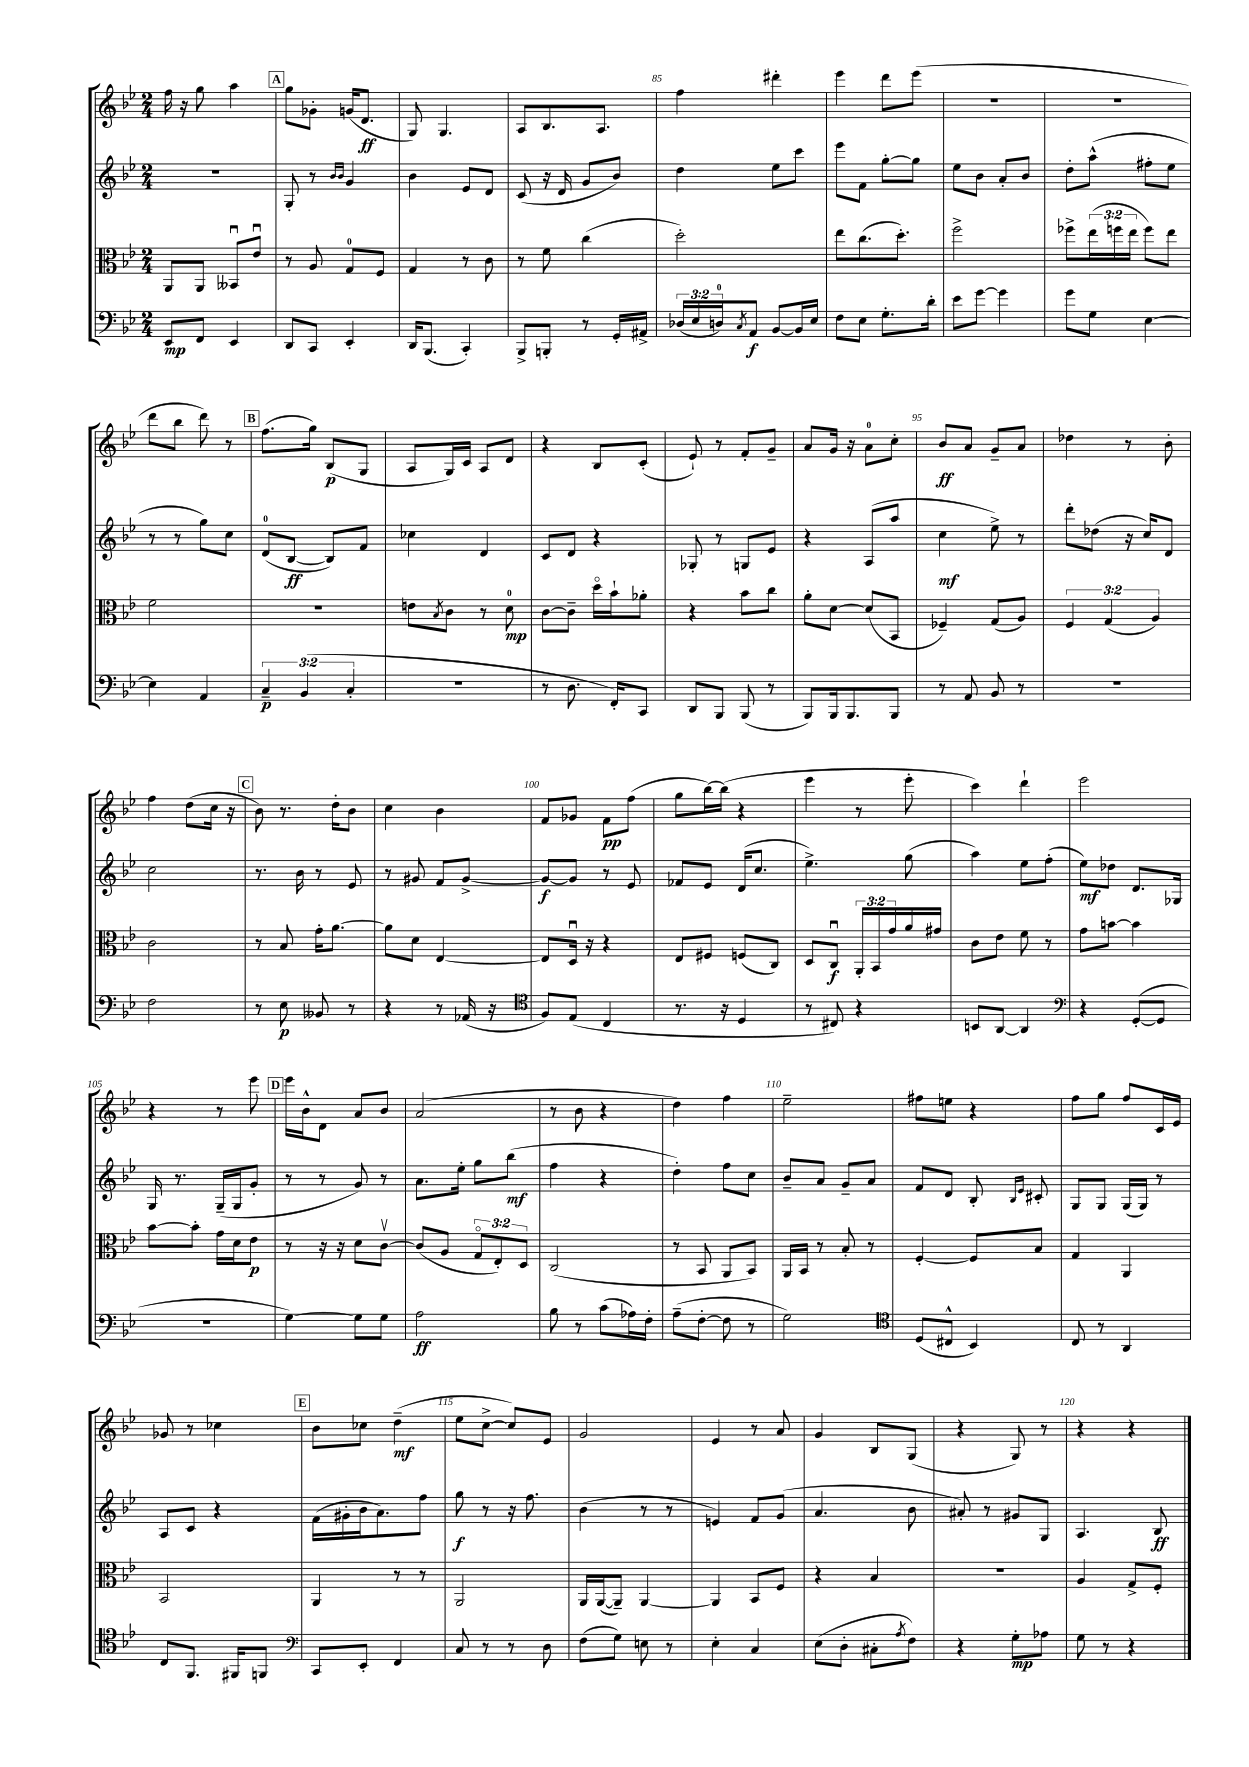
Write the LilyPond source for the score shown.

<<
\new StaffGroup <<
\new Staff = "s0" {
    \clef treble \key bes \major \numericTimeSignature \time 2/4
    f''16 r16 g''8 a''4 |
    \mark \markup { \box "A" } g''8 ges'8-. g'16( d'8.\ff |
    g8) g4. |
    a8 bes8. a8. |
    f''4 dis'''4-. |
    ees'''4 d'''8 ees'''8( |
    R2 |
    R2 |
    d'''8 bes''8 d'''8) r8 |
    \mark \markup { \box "B" } f''8.( g''16) bes8\p( g8 |
    a8 g16) c'16 a8 d'8 |
    r4 bes8 c'8-.( |
    ees'8-!) r8 f'8-. g'8-- |
    a'8 g'16 r16 a'8-0 c''8-. |
    bes'8\ff a'8 g'8-- a'8 |
    des''4 r8 bes'8-. |
    f''4 d''8( c''16 r16 |
    \mark \markup { \box "C" } bes'8) r8. d''16-. bes'8 |
    c''4 bes'4 |
    f'8 ges'8 f'8\pp f''8( |
    g''8 bes''16~) bes''16( r4 |
    ees'''4 r8 ees'''8-. |
    c'''4) d'''4-! |
    ees'''2 |
    r4 r8 ees'''8 |
    \mark \markup { \box "D" } ees'''16 bes'16-^ d'8 a'8 bes'8 |
    a'2( |
    r8 bes'8 r4 |
    d''4) f''4 |
    ees''2-- |
    fis''8 e''8 r4 |
    f''8 g''8 f''8 c'16 ees'16 |
    ges'8 r8 ces''4 |
    \mark \markup { \box "E" } bes'8 ces''8 d''4--\mf( |
    ees''8 c''8~-> c''8) ees'8 |
    g'2 |
    ees'4 r8 a'8 |
    g'4 bes8 g8( |
    r4 g8) r8 |
    r4 r4 \bar "|." |
}
\new Staff = "s1" {
    \clef treble \key bes \major \numericTimeSignature \time 2/4
    r2 |
    \mark \markup { \box "A" } g8-. r8 \grace { bes'16 bes'16 } g'4 |
    bes'4 ees'8 d'8 |
    c'8( r16 d'16 g'8 bes'8) |
    d''4 ees''8 c'''8 |
    ees'''8 f'8 g''8~-. g''8 |
    ees''8 bes'8 a'8-. bes'8 |
    d''8-. a''8-^( fis''8-. ees''8 |
    r8 r8 g''8) c''8 |
    \mark \markup { \box "B" } d'8-0( bes8~\ff bes8) f'8 |
    ces''4 d'4 |
    c'8 d'8 r4 |
    ges8-. r8 g8 ees'8 |
    r4 a8( a''8 |
    c''4\mf ees''8->) r8 |
    d'''8-. des''8( r16 c''16) d'8 |
    c''2 |
    \mark \markup { \box "C" } r8. bes'16 r8 ees'8 |
    r8 gis'8 f'8 gis'8~-> |
    gis'8~\f gis'8 r8 ees'8 |
    fes'8 ees'8 d'16( c''8. |
    ees''4.->) g''8( |
    a''4) ees''8 f''8-.( |
    ees''8\mf) des''8 d'8. ges16 |
    g16 r8. g16--( g16 g'8-. |
    \mark \markup { \box "D" } r8 r8 g'8) r8 |
    a'8. ees''16-. g''8 bes''8\mf( |
    f''4 r4 |
    d''4-.) f''8 c''8 |
    bes'8-- a'8 g'8-- a'8 |
    f'8 d'8 bes8-. \grace { bes16 ees'16 } cis'8-. |
    g8 g8 g16( g16) r8 |
    a8 c'8 r4 |
    \mark \markup { \box "E" } f'16( gis'16-. bes'16 a'8.) f''8 |
    g''8\f r8 r16 f''8. |
    bes'4( r8 r8 |
    e'4) f'8 g'8( |
    a'4. bes'8 |
    ais'8-.) r8 gis'8 g8 |
    a4. bes8\ff \bar "|." |
}
\new Staff = "s2" {
    \clef alto \key bes \major \numericTimeSignature \time 2/4 \override Staff.TupletNumber.text = #tuplet-number::calc-fraction-text
    a,8 a,8 beses,8\downbow ees'8\downbow |
    \mark \markup { \box "A" } r8 a8 g8-0 f8 |
    g4 r8 c'8 |
    r8 f'8 c''4( |
    d''2-.) |
    ees''8 c''8.( d''8.-.) |
    f''2-> |
    fes''8-> \tuplet 3/2 { ees''16( f''16 ees''16 } f''8) ees''8 |
    f'2 |
    \mark \markup { \box "B" } R2 |
    e'8 \acciaccatura { bes8 } c'8 r8 d'8-0\mp |
    c'8~ c'8-- d''16\flageolet bes'16-! aes'8-. |
    r4 bes'8 c''8 |
    a'8-. d'8~ d'8( bes,8 |
    fes4--) g8( a8) |
    \tuplet 3/2 { f4 g4( a4) } |
    c'2 |
    \mark \markup { \box "C" } r8 bes8 g'16-. a'8.~ |
    a'8 d'8 ees4~ |
    ees8 d16\downbow r16 r4 |
    ees8 fis8 f8( c8) |
    d8 c8\downbow\f \tuplet 3/2 { a,16-. bes,16 g'16 } a'16 gis'16 |
    c'8 ees'8 f'8 r8 |
    g'8 b'8~ b'4 |
    bes'8~ bes'8-. g'16 d'16 ees'8\p |
    \mark \markup { \box "D" } r8 r16 r16 d'8 c'8~\upbow |
    c'8( a8 \tuplet 3/2 { g8\flageolet ees8-.) d8 } |
    c2( |
    r8 bes,8 a,8 bes,8) |
    a,16 bes,16 r8 bes8-. r8 |
    f4~-. f8 bes8 |
    g4 a,4 |
    bes,2 |
    \mark \markup { \box "E" } a,4 r8 r8 |
    a,2 |
    a,16 a,16~( a,8--) a,4~ |
    a,4 bes,8 f8 |
    r4 bes4 |
    R2 |
    a4 g8-> f8-. \bar "|." |
}
\new Staff = "s3" {
    \clef bass \key bes \major \numericTimeSignature \time 2/4 \override Staff.TupletNumber.text = #tuplet-number::calc-fraction-text
    ees,8\mp f,8 ees,4 |
    \mark \markup { \box "A" } d,8 c,8 ees,4-. |
    d,16 bes,,8.( c,4-.) |
    bes,,8-> b,,8-. r8 g,16-. ais,16-> |
    \tuplet 3/2 { des16( ees16 d16-0) } \acciaccatura { c8 } a,8\f bes,8~ bes,16 ees16 |
    f8 ees8 g8.-. d'16-. |
    ees'8 g'8~ g'4 |
    g'8 g8 ees4~ |
    ees4 a,4 |
    \mark \markup { \box "B" } \tuplet 3/2 { c4--\p bes,4( c4-. } |
    R2 |
    r8 d8. f,16-.) c,8 |
    d,8 bes,,8 bes,,8( r8 |
    bes,,8) bes,,16 bes,,8. bes,,8 |
    r8 a,8 bes,8 r8 |
    R2 |
    f2 |
    \mark \markup { \box "C" } r8 ees8\p beses,8 r8 |
    r4 r8 aes,16( r16 |
    \clef tenor f8) ees8( c4 |
    r8. r16 d4 |
    r8 cis8) r4 |
    b,8 a,8~ a,4 |
    \clef bass r4 g,8~-.( g,8 |
    R2 |
    \mark \markup { \box "D" } g4~) g8 g8 |
    a2\ff |
    bes8 r8 c'8( aes16) f16-. |
    a8--( f8~-. f8 r8 |
    g2) |
    \clef tenor d8( cis8-^ bes,4) |
    c8 r8 a,4 |
    c8 f,8. fis,16 f,8 |
    \mark \markup { \box "E" } \clef bass c,8 ees,8-. f,4 |
    c8 r8 r8 d8 |
    f8( g8) e8 r8 |
    ees4-. c4 |
    ees8( d8-. cis8-. \acciaccatura { a8 } f8) |
    r4 g8-.\mp aes8 |
    g8 r8 r4 \bar "|." |
}
>>
>>
\layout { \context { \Score currentBarNumber = #81 \override BarNumber.break-visibility = ##(#f #t #t) barNumberVisibility = #(every-nth-bar-number-visible 5) } }
